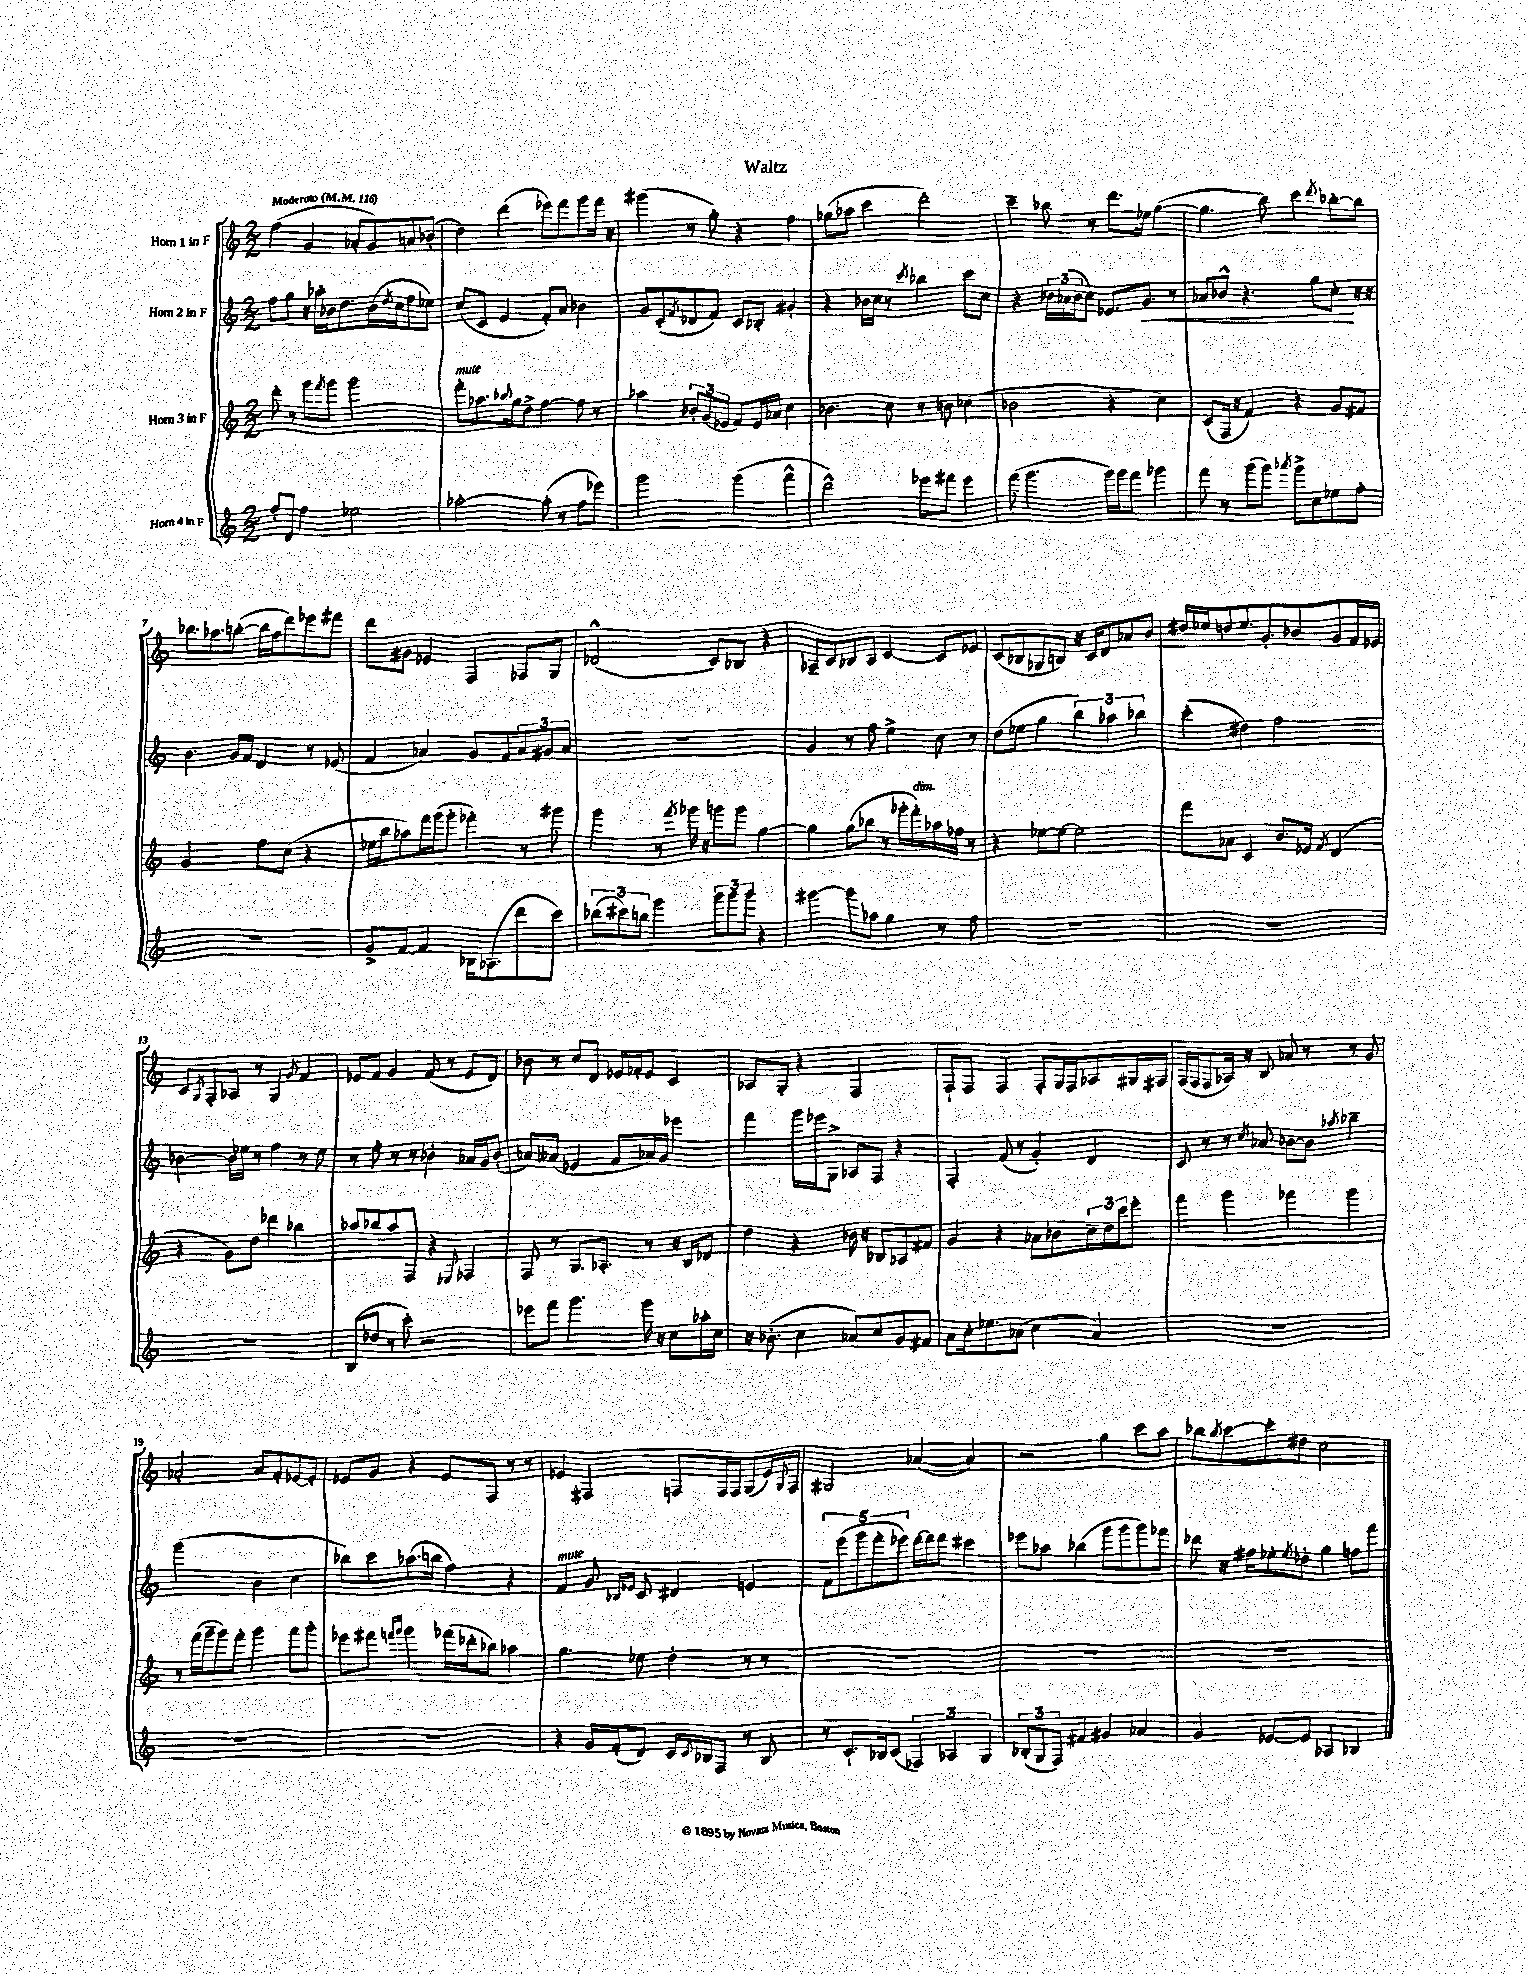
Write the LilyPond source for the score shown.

\header { title = "Waltz" }
<<
\new StaffGroup <<
\new Staff = "s0" \with { instrumentName = "Horn 1 in F" } {
    \clef treble \key c \major \numericTimeSignature \time 2/2 \tempo "Moderato" 4 = 116
    f''4( g'4 aes'8-. g'8) a'8 bes'8-.( |
    d''4) d'''4( ees'''8) f'''8 g'''8 f'''16 r16 |
    gis'''4( r8 g''8-.) r4 f''4 |
    ges''8( aes''8 c'''4 d'''2-.) |
    c'''4-- bes''8 r8 d'''8. ees''16 g''4~( |
    g''4. b''8) c'''4 \acciaccatura { d'''8 } bes''8~-. bes''8 |
    bes''8. aes''8. b''8~-.( b''16 f''16 d'''8) ees'''8 fis'''8 |
    d'''8 gis'8 ees'4 f4 fes8 g8 |
    des'2-^( c'8) bes8 r4 |
    aes8-- c'8 bes8 aes8 c'4~ c'8 ees'8 |
    c'8( bes8 ges8 b8) r16 c'16 d'8 aes'8 b'8 |
    dis''16 ees''16 d''8 ees''8. g'8.-. bes'8 g'8 f'16 ees'16 |
    c'8 \acciaccatura { g8 } f8-. aes8 r8 g4 \acciaccatura { g'8 } f'4 |
    ees'8 f'8 g'4 f'8( r8 ees'8 d'8) |
    bes'8 r8 c''8 d'8 ees'16 fes'16-. ees'8 c'4 |
    aes8 g8-. r4 f2 |
    f8-! f8 f4 f8-. g16 f16 aes8 gis16 fis16 |
    f16( f16 f8 aes16) r16 b8 aes'8 r8 r8 g'8 |
    aes'2-. aes'8 f'8-. ees'8~ ees'8-. |
    ees'8 g'8 r4 ees'8 f8 r8 r8 |
    ees'4 fis4 f8 f16 f16 g8( ees'16) \appoggiatura { g8 } f16 |
    gis2 aes'4~( aes'4) |
    r2 g''4 c'''8 a''8 |
    bes''8 \acciaccatura { bes''8 } c'''8~ c'''8-. dis''8 c''2 \bar "|." |
}
\new Staff = "s1" \with { instrumentName = "Horn 2 in F" } {
    \clef treble \key c \major \numericTimeSignature \time 2/2
    f''8 g''8 r16 aes''16-. bes'16 d''8. bes'16( \acciaccatura { d''8 } c''16 f''8 ees''8) |
    c''8( c'8 e'4 f'8-.) a'8 bes'4 |
    g'8 c'8-.( \acciaccatura { f'8 } des'8 f'8) c'8 bes8-. gis'4-. |
    r4 bes'16 c''16 r8 \acciaccatura { c'''8 } bes''4 c'''8 c''8 |
    r4 \tuplet 3/2 { bes'16 aes'16( bes'16 } c''8) ees'8. g'8.\< r8 |
    aes'8 bes'8-^ r4. g''8 c''8-.\! r16 r16 |
    b'4. g'16 f'16 d'4 r8 ees'8( |
    f'4 aes'4) g'8 f'8 \tuplet 3/2 { aes'8 gis'8 aes'8 } |
    R1 |
    g'4 r8 f''8 e''4-> c''8 r8 |
    d''8( ees''8 g''4 \tuplet 3/2 { b''4) aes''4 bes''4 } |
    c'''4-.( dis''4) f''2 |
    bes'4~ bes'16 ees''16 r8 f''4 r8 ees''8 |
    r8 f''8-. r8 r8 bes'4-. aes'16 g'16 bes'8-.( |
    aes'8) aeses'8( ees'4 f'8 aes'16) g'16 ees'''4 |
    f'''4 g'''16 ees'''16 g8-> aes8 f8 r4 |
    f4-. f'8( r8 g'4-.) d'4 |
    c'8 r8 r8 \acciaccatura { c''8 } aes'8 bes'8~ bes'8 \acciaccatura { aes''8 } bes''4-- |
    g'''2( b'4 c''4 |
    bes''8) c'''8 aes''8.( b''16 f''4) r4 |
    f'4^\markup { \italic "mute" } g'8 \grace { bes16 ees'16 } c'8 dis'4 e'4 |
    \tuplet 5/4 { f'8 e'''8( g'''8 f'''8-. ees'''8) } d'''16~ d'''16 d'''8 cis'''4 |
    ees'''8 aes''8 bes''4( g'''8 g'''8 g'''8) fes'''8 |
    des'''8 r16 fis''16 ees''8-. \acciaccatura { ees''8 } des''8-. g''4 f''8 f'''8 \bar "|." |
}
\new Staff = "s2" \with { instrumentName = "Horn 3 in F" } {
    \clef treble \key c \major \numericTimeSignature \time 2/2
    d'''8-. r8 g'''8 \acciaccatura { f'''8 } g'''8 g'''2 |
    f'''8-.^\markup { \italic "mute" } aes''8. \appoggiatura { bes''8 } g''16 d''8-> f''4~ f''8 r8 |
    aes''4 \tuplet 3/2 { bes'8-. g'8( ees'8 } f'8) ees'16 aes'16 c''4 |
    bes'4. c''8 r8 b'8 ces''4( |
    bes'2 r4 c''4) |
    c'8( f16 r16 f'4) r4 g'8 fis'8 |
    g'2 f''8 c''8( r4 |
    ees''16 b''16 aes''8) f'''16 g'''16( g'''8-. fes'''4-.) r8 gis'''8 |
    g'''4 r8 \acciaccatura { f'''8 } ges'''16 r16 g'''8 g'''8 g''4~ |
    g''4 g''8( bes''8 r8 ges'''16-. f'''16-.^\markup { \italic "dim." }) aes''16 fes''16 r8 |
    r4 ees''8~ ees''8~ ees''2 |
    f'''8 aes'8 c'4 b'8. ees'16 \acciaccatura { f'8 } d'4( |
    r4 g'8) d''8 des'''4 bes''4 |
    aes''8 bes''8 aes''8 f8 r4 \appoggiatura { ees8 } fes4 |
    f8 r8 g8. aes8.-. r8 r16 b16 des'8 |
    d''4 r4 bes'16 r16 bes8 aes8 fis'8 |
    g'4 r4 aes'8 bes'8 \tuplet 3/2 { c''16-- d''16 c'''16 } e'''8-. |
    f'''4 g'''4 fes'''4 g'''4 |
    r8 f'''16( g'''16-- g'''8) f'''8-. g'''4 f'''8 g'''8-. |
    ees'''8 fis'''8 \grace { f'''16 g'''16 } g'''4 fes'''16( des'''16-. bes''8) aes''4 |
    g''4. ees''8 d''4-. r8 r8 |
    R1 |
    R1 |
    R1 \bar "|." |
}
\new Staff = "s3" \with { instrumentName = "Horn 4 in F" } {
    \clef treble \key c \major \numericTimeSignature \time 2/2
    f''8-. d'8 f''4 ees''2 |
    aes''2~-. aes''8-.( r8 f''8 ees'''8) |
    g'''2 g'''4( f'''4-^ |
    d'''2-^) ees'''8 fis'''8 ees'''4 |
    f'''8( g'''4. g'''16) g'''16 f'''8 ges'''4 |
    f'''8 r8 g'''8( g'''8) \acciaccatura { aes'''8 } g'''8-> c''8 ees''8 f''8-. |
    R1 |
    g'8-> f'8~ f'4 bes16 aes8.( d'''8 c'''8) |
    \tuplet 3/2 { bes''8( cis'''8) b''8 } g'''4 \tuplet 3/2 { g'''8 g'''8 g'''8 } r4 |
    gis'''4~ gis'''8 aes''8 g''4 r8 f''8 |
    R1 |
    R1 |
    R1 |
    b8( des''8 r8 c'''8-.) r2 |
    ees'''8 f'''8 g'''4. g'''16 r16 c''8 aes''16-. c''16 |
    r16 bes'8.-.( c''4 aes'8) c''8 g'8 fis'8 |
    a'8 c''16-. ees''8. aes'8( c''4 aes'4) |
    R1 |
    R1 |
    R1 |
    r4 g'16 f'16-.( d'8) c'16 \acciaccatura { c'8 } bes16 f8 r8 bes8 |
    r8 c'8.-! bes16 c'8( \tuplet 3/2 { fes4) aes4 g4 } |
    \tuplet 3/2 { bes8-.( g8 f8) } fis'4 gis'4 aes'4 |
    g'4 ees'8~ ees'8 aes4 bes4 \bar "|." |
}
>>
>>
